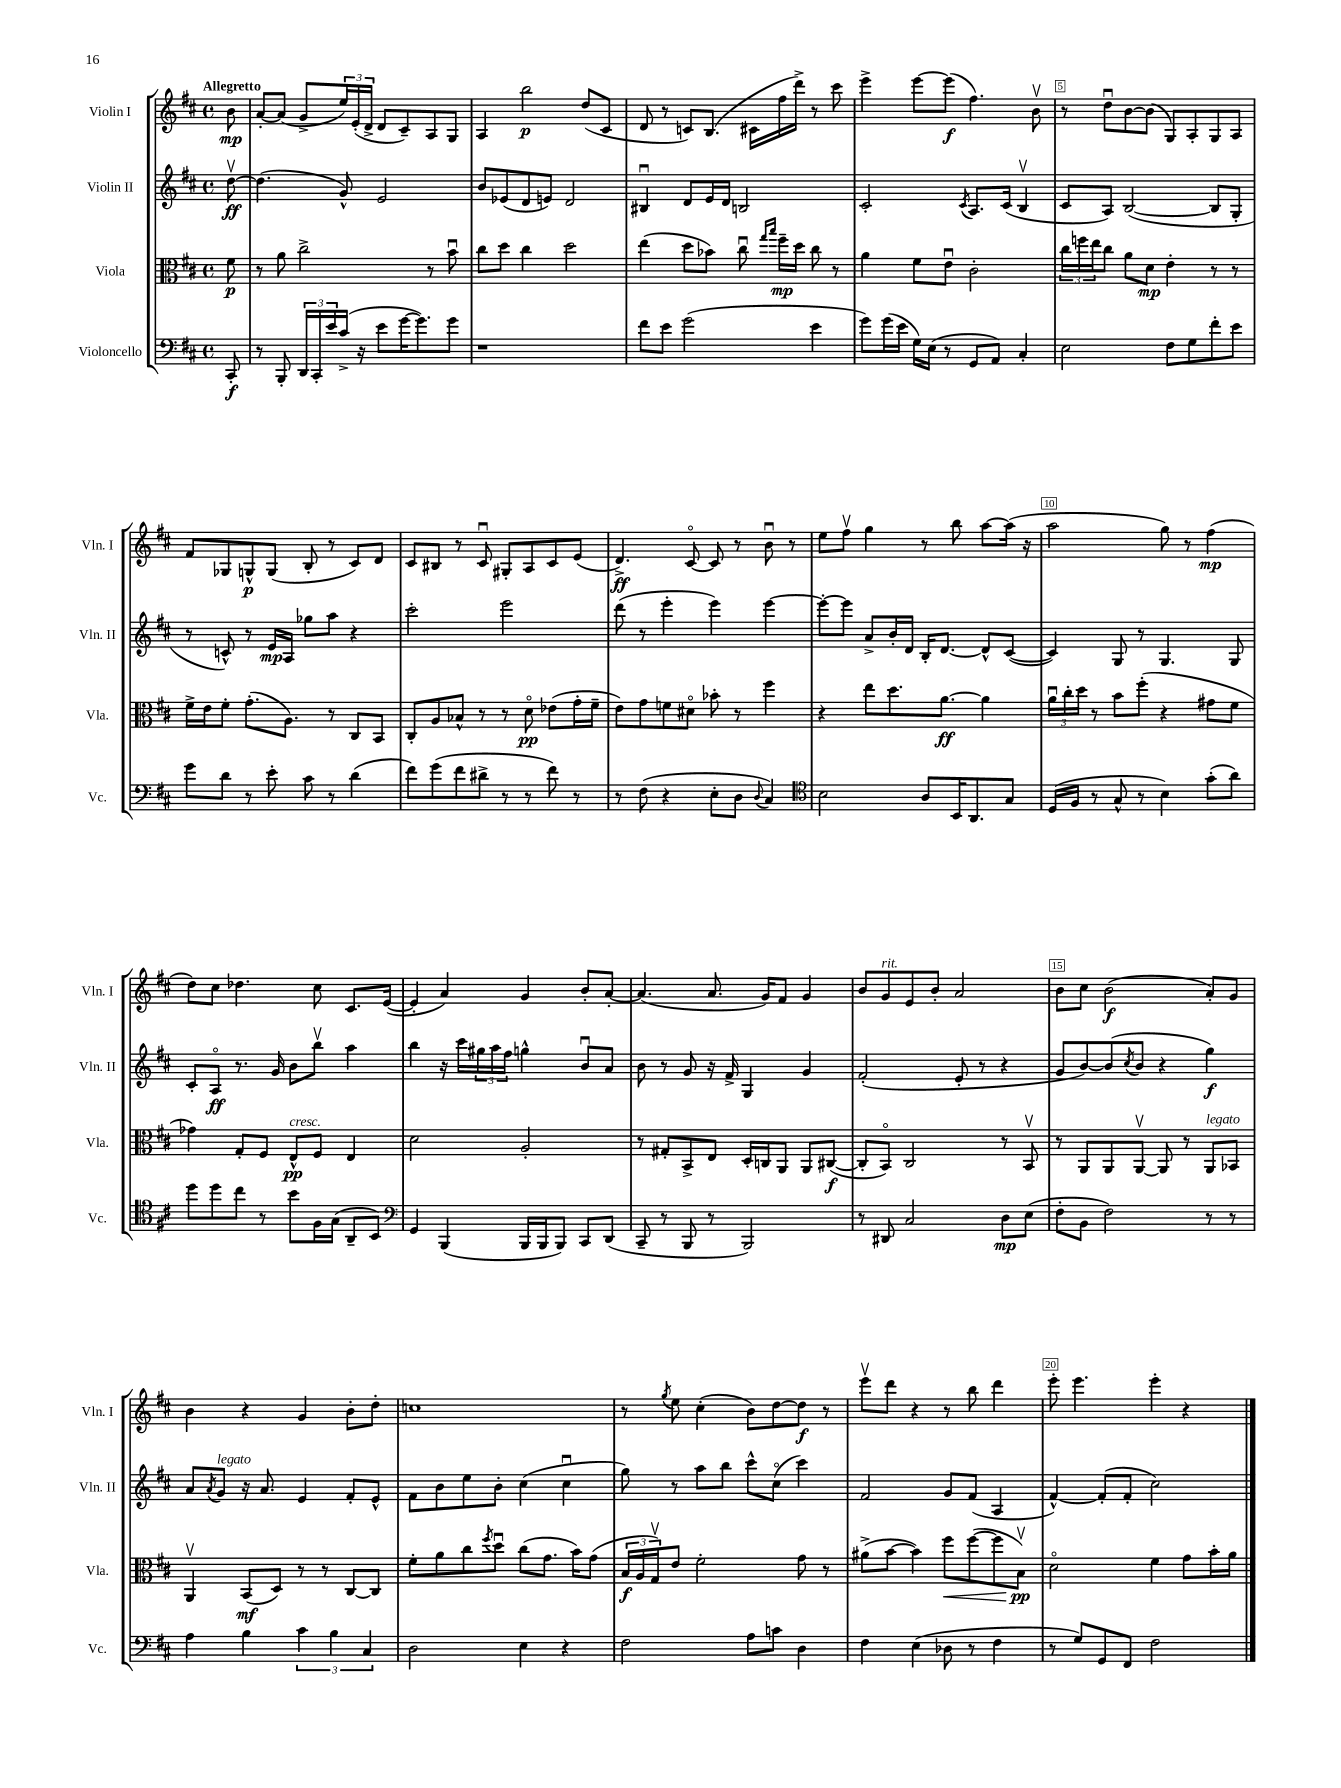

**kern	**kern	**kern	**kern
*staff4	*staff3	*staff2	*staff1
*clefF4	*clefC3	*clefG2	*clefG2
*k[f#c#]	*k[f#c#]	*k[f#c#]	*k[f#c#]
*M4/4	*M4/4	*M4/4	*M4/4
*met(c)	*met(c)	*met(c)	*met(c)
8CC#'/	8f#\	[8ddv\	8b\
=	=	=	=
8r	8r	(4.dd\]	[8a'/L
8BBB'/	8a\	.	(8a/]J
24DD/LL	2cc#^\	.	8g^/L
24CC#'/	.	.	.
24e/	.	.	.
(16c#^/JJ	.	8g^^/)	24ee/L)
.	.	.	(24e'/
16r	.	.	.
.	.	.	24d^/JJ
8e\L	.	2e/	8d/L
[16g\K	.	.	8c#~/)
8.g\])	.	.	.
.	8r	.	8A/
8g\J	8bu\	.	8G/J
=	=	=	=
1r	8cc#\L	8b/L	4A/
.	8dd\J	(8e-/	.
.	4cc#\	8d/	2bb\
.	.	8e/J)	.
.	2dd\	2d/	.
.	.	.	(8dd/L
.	.	.	8c#/J
=	=	=	=
8f#\L	(4ee\	4B#u/	8d/
8e\J	.	.	8r
(2g\	8dd\L	8d/L	8c/L)
.	8b-\J)	16e/L	(8.B/J
.	.	16d/JJ	.
.	8cc#u\	2B/	.
.	.	.	16c#\LL
.	16qqgg/LL	.	.
.	16qqbb/JJ	.	.
.	16ff#~\LL	.	16ff#\
.	16dd\JJ	.	16ddd^\JJ)
4e\	8cc#\	.	8r
.	8r	.	8ccc#\
=	=	=	=
8g\L)	4a\	2c#'/	4eee^\
(16g\L	.	.	.
16e\JJ	.	.	.
16G\LL)	8f#\L	.	[8eee\L
(16E\JJ	.	.	.
8r	8eu\J	.	(8eee\]J
.	.	8qc#/	.
8GG/L	2c#'\	8.A/L	4.ff#\)
8AA/J)	.	.	.
.	.	(16c#/Jk	.
4C#'/	.	4Bv/	.
.	.	.	8bv\
=	=	=	=
2E\	24cc#\LL	8c#/L	8r
.	24ff\	.	.
.	24ee\J	.	.
.	8cc#\J	8A/J)	8ddu\L
.	8a\L	([2B/	[8b\
.	8d\J	.	(8b\]J
8F#\L	4e'\	.	8G/L)
8G\	.	.	8A'/
8f#'\	8r	8B/]L	8G/
8e\J	8r	8G'/J	8A/J
=	=	=	=
8g\L	16f#^\LL	8r	8f#/L
.	16e\J	.	.
8d\J	8f#'\J	8c^^/)	8G-/
8r	(8.g'\L	8r	8G^^/
8e'\	.	16e/LL	(8G/J
.	8.A\J)	16A/JJ	.
8c#\	.	8gg-\L	8B'/
8r	8r	8aa\J	8r
(4d\	8C#/L	4r	8c#/L)
.	8BB/J	.	8d/J
=	=	=	=
8f#\L)	8C#'/L	2ccc#'\	8c#/L
(8g\	8A/	.	8B#/J
8f#\	8B-^^/J	.	8r
8d#^\J	8r	.	8c#u/
8r	8r	2eee\	8G#'/L
8r	8do\	.	8A/
8f#\)	(8e-\L	.	8c#/
8r	16g'\L	.	(8e/J
.	16f#~\JJ	.	.
=	=	=	=
8r	8e\L)	(8ddd\	4.d^/)
(8F#\	8g\	8r	.
4r	8f\	4eee'\	.
.	8d#o\J	.	[8c#o/
8E'\L	8b-'\	4eee\)	8c#/]
8D\J	8r	.	8r
8qqD/	.	.	.
4C#/)	4ff#\	[4eee\	8bu\
.	.	.	8r
=	=	=	=
*clefC4	*	*	*
2B\	4r	8eee'\_L	8ee\L
.	.	8eee\]J	8ff#v\J
.	8ee\L	8a^/L	4gg\
.	8.dd\	16b'/L	.
.	.	16d/JJ	.
8A/L	.	16B'/LK	8r
.	[8.a\J	[8.d/J	.
16BB/K	.	.	8bb\
8.AA/	.	.	.
.	4a\]	8d^^/]L	[8aa\L
8G/J	.	([8c#/J	(16aa\]Jk
.	.	.	16r
=	=	=	=
(16D/LL	24au\LL	4c#/])	2aa\
.	24cc#'\	.	.
16F#/JJ	.	.	.
.	24dd\JJ	.	.
8r	8r	.	.
8G^^/	8b\L	8G/	.
8r	(8ff#'\J	8r	.
4B\)	4r	4.G/	8gg\)
.	.	.	8r
(8g'\L	8g#\L	.	(4ff#\
8a\J)	8f#\J	8G/	.
=	=	=	=
8dd\L	4g-\)	8c#'/L	8dd\L)
8dd\	.	8Ao/J	8cc#\J
8cc#\J	8G'/L	8.r	4.dd-\
8r	8F#/J	.	.
.	.	16g/	.
8b\L	8E^^/L	8b\L	.
16F#\L	8F#/J	8bbv\J	8cc#\
(16G\JJ	.	.	.
8AA~/L	4E/	4aa\	8.c#/L
8BB/J)	.	.	.
.	.	.	([16e/Jk
=	=	=	=
*clefF4	*	*	*
4GG/	2d\	4bb\	4e'/]
(4BBB/	.	16r	4a/)
.	.	16ccc#\LL	.
.	.	24gg#\	.
.	.	24aa\	.
.	.	24ff#\JJ	.
16BBB/LL	2A'/	4gg^^\	4g/
16BBB/J	.	.	.
8BBB/J)	.	.	.
8CC#/L	.	8bu/L	8b'/L
(8DD/J	.	8a/J	[8a'/J
=	=	=	=
8CC#~/	8r	8b\	(4.a/]
8r	8G#'/L	8r	.
8BBB/	8BB^/	8g/	.
8r	8E/J	16r	8.a/
.	.	16f#^/	.
2BBB/)	16D'/LL	4G/	.
.	16C/J	.	16g/LK)
.	8AA/J	.	8f#/J
.	8AA/L	4g/	4g/
.	([8C#/J	.	.
=	=	=	=
8r	8C#'/]L	(2f#'/	8b/L
8DD#/	8BBo/J)	.	8g/
2C#/	2C#/	.	8e/
.	.	.	8b'/J
.	.	8e'/	2a/
.	.	8r	.
8D\L	8r	4r	.
(8E\J	8BBv/	.	.
=	=	=	=
8F#'\L	8r	8g/L	8b\L
8BB\J	8AA/L	[8b/)	8cc#\J
2F#\)	8AA/	(8b/]	(2b\
.	.	8qcc#/	.
.	[8AAv/J	8b/J	.
.	8AA/]	4r	.
.	8r	.	.
8r	8AA/L	4gg\)	8a'/L)
8r	8BB-/J	.	8g/J
=	=	=	=
4A\	4AAv/	8a/L	4b\
.	.	8qa/	.
.	.	8g/J	.
4B\	(8BB/L	16r	4r
.	.	8.a/	.
.	8D/J)	.	.
6c#\	8r	4e/	4g/
.	8r	.	.
6B\	.	.	.
.	[8C#/L	8f#'/L	8b'\L
6C#/	.	.	.
.	8C#/]J	8e^^/J	8dd'\J
=	=	=	=
2D\	8f#'\L	8f#\L	1cc
.	8a\	8b\	.
.	8cc#\	8ee\	.
.	8qff#/	.	.
.	8ddu\J	8b'\J	.
4E\	(8cc#\L	(4cc#\	.
.	8.g\J	.	.
4r	.	4cc#u\	.
.	16b\LK)	.	.
.	(8g\J	.	.
=	=	=	=
2F#\	24B/LL	8gg\)	8r
.	24A/	.	.
.	24Gv/J)	.	.
.	.	.	8qgg/
.	8e/J	8r	8ee\
.	2f#'\	8aa\L	(4cc#'\
.	.	8bb\J	.
8A\L	.	8ccc#^^\L	8b\L)
8c\J	.	(8cc#o\J	[8dd\
4D\	8g\	4ccc#\)	8dd\]J
.	8r	.	8r
=	=	=	=
4F#\	(8a#^\L	2f#/	8eeev\L
.	[8b\J	.	8ddd\J
(4E\	4b\])	.	4r
8D-\	8ff#\L	8g/L	8r
8r	([8ff#\	(8f#/J	8bb\
4F#\	8ff#\]	4A/	4ddd\
.	8Bv\J)	.	.
=	=	=	=
8r	2do\	[4f#^^/)	8eee'\
8G/L)	.	.	4.eee\
8GG/	.	(8f#'/]L	.
8FF#/J	.	8f#'/J	.
2F#\	4f#\	2cc#\)	4eee'\
.	8g\L	.	4r
.	16b'\L	.	.
.	16a\JJ	.	.
==	==	==	==
*-	*-	*-	*-
